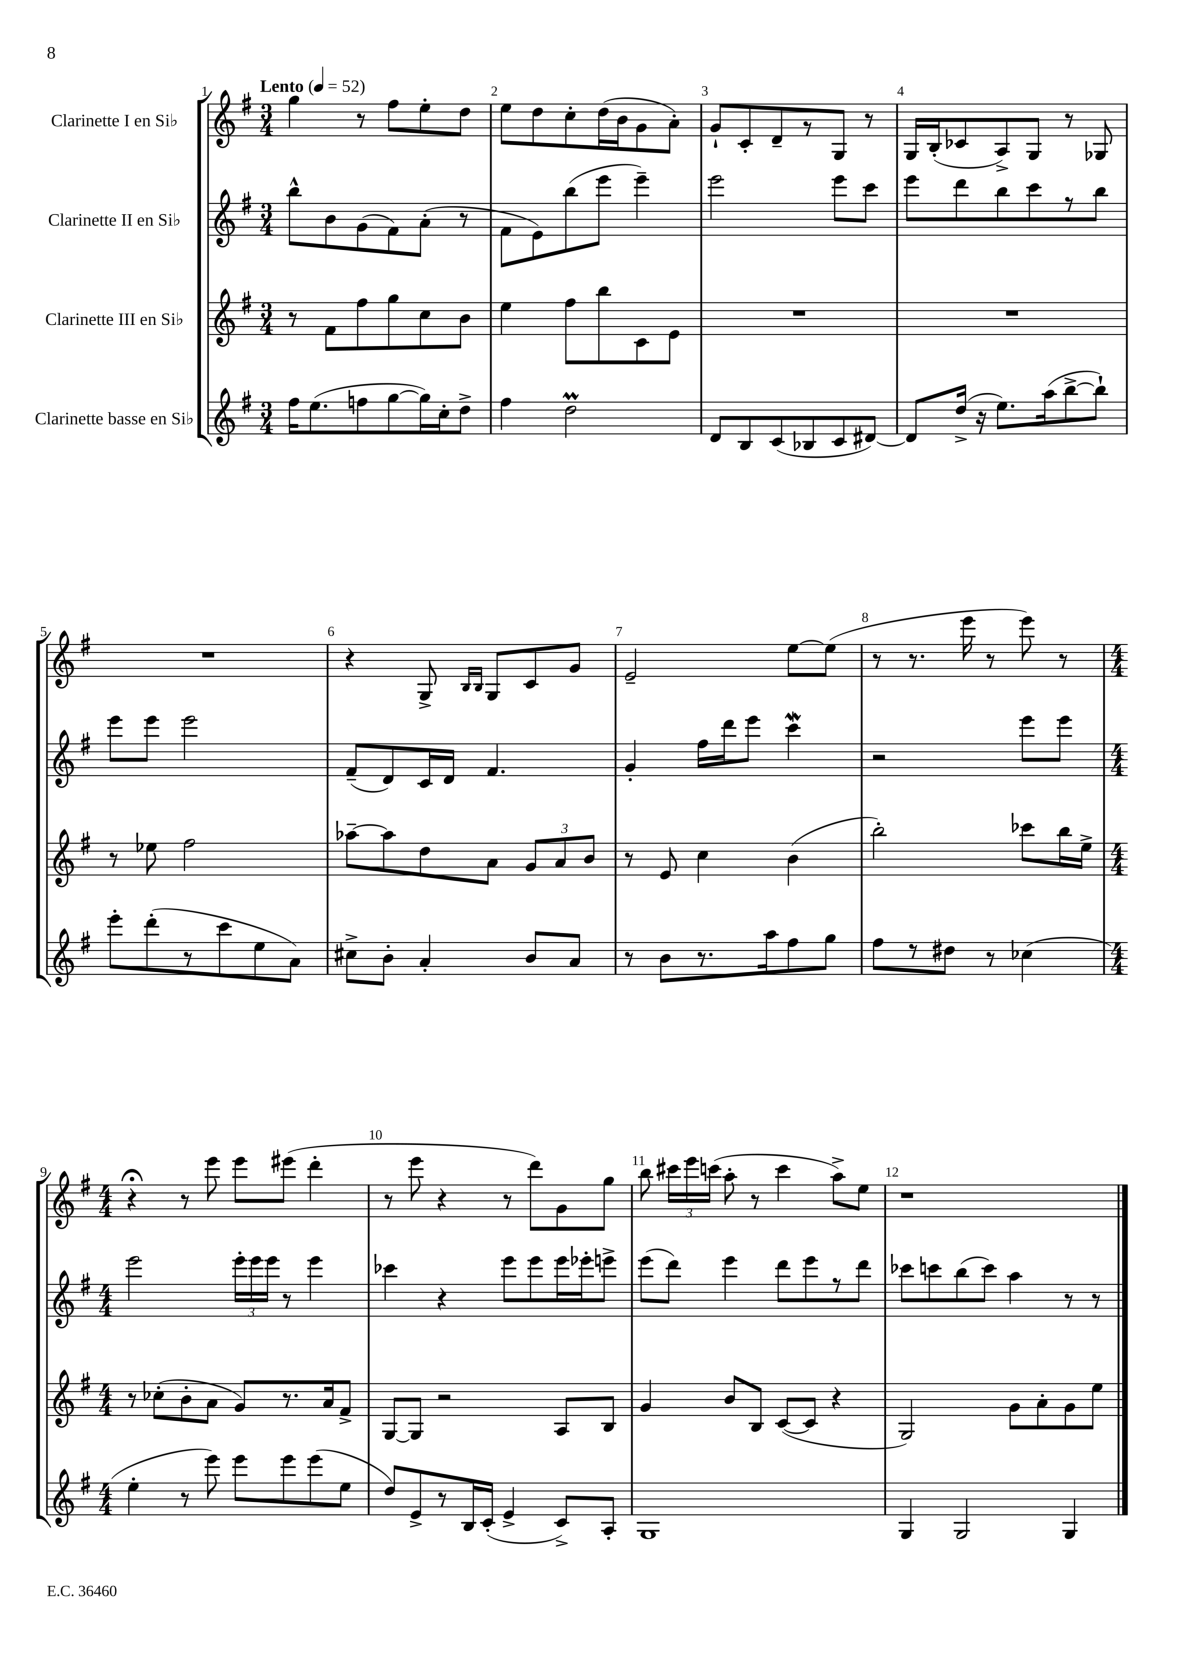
<<
\new StaffGroup <<
\new Staff = "s0" \with { instrumentName = "Clarinette I en Sib" } {
    \clef treble \key g \major \numericTimeSignature \time 3/4 \tempo "Lento" 4 = 52
    \autoBeamOff g''4 r8 fis''8[ e''8-. d''8] |
    e''8[ d''8 c''8-. d''16( b'16 g'8 a'8]-.) |
    g'8[-! c'8-. d'8-- r8 g8] r8 |
    g16[ b16-.( ces'8 a8->) g8] r8 ges8 |
    R2. |
    r4 g8-> \grace { b16[ b16] } g8[ c'8 g'8] |
    e'2-- e''8[~ e''8]( |
    r8 r8. e'''16 r8 e'''8) r8 |
    \numericTimeSignature \time 4/4 r4\fermata r8 e'''8 e'''8[ eis'''8]( d'''4-. |
    r8 e'''8 r4 r8 d'''8[) g'8 g''8] |
    b''8 \tuplet 3/2 { cis'''16[ e'''16 c'''16]( } a''8-. r8 c'''4 a''8[->) e''8] |
    r1 \bar "|." |
}
\new Staff = "s1" \with { instrumentName = "Clarinette II en Sib" } {
    \clef treble \key g \major \numericTimeSignature \time 3/4
    \autoBeamOff b''8[-^ b'8 g'8( fis'8) a'8]-.( r8 |
    fis'8[ e'8) b''8( e'''8] e'''4--) |
    e'''2 e'''8[ c'''8] |
    e'''8[ d'''8 b''8 c'''8 r8 b''8] |
    e'''8[ e'''8] e'''2 |
    fis'8[--( d'8) c'16 d'16] fis'4. |
    g'4-. fis''16[ d'''16 e'''8] c'''4\mordent |
    r2 e'''8[ e'''8] |
    \numericTimeSignature \time 4/4 e'''2 \tuplet 3/2 { e'''16[-. e'''16 e'''16] } r8 e'''4 |
    ces'''4 r4 e'''8[ e'''8 e'''16 ees'''16-. e'''8]-> |
    e'''8[( d'''8]) e'''4 d'''8[ e'''8 r8 d'''8] |
    ces'''8[ c'''8 b''8( c'''8]) a''4 r8 r8 \bar "|." |
}
\new Staff = "s2" \with { instrumentName = "Clarinette III en Sib" } {
    \clef treble \key g \major \numericTimeSignature \time 3/4
    \autoBeamOff r8 fis'8[ fis''8 g''8 c''8 b'8] |
    e''4 fis''8[ b''8 c'8 e'8] |
    R2. |
    R2. |
    r8 ees''8 fis''2 |
    aes''8[~-- aes''8 d''8 a'8] \tuplet 3/2 { g'8[ a'8 b'8] } |
    r8 e'8 c''4 b'4( |
    b''2-.) ces'''8[ b''16 e''16]-> |
    \numericTimeSignature \time 4/4 r8 ces''8[-.( b'8-. a'8] g'8[) r8. a'16 fis'8]-> |
    g8[~ g8] r2 a8[ b8] |
    g'4 b'8[ b8] c'8[~( c'8] r4 |
    g2) g'8[ a'8-. g'8 e''8] \bar "|." |
}
\new Staff = "s3" \with { instrumentName = "Clarinette basse en Sib" } {
    \clef treble \key g \major \numericTimeSignature \time 3/4
    \autoBeamOff fis''16[ e''8.( f''8 g''8~ g''16) c''16-. d''8]-> |
    fis''4 d''2\prall |
    d'8[ b8 c'8( bes8 c'8 dis'8]~) |
    dis'8[ d''16]->( r16 e''8.[) a''16( b''8~-> b''8]-!) |
    e'''8[-. d'''8-.( r8 c'''8 e''8 a'8]) |
    cis''8[-> b'8]-. a'4-. b'8[ a'8] |
    r8 b'8[ r8. a''16 fis''8 g''8] |
    fis''8[ r8 dis''8] r8 ces''4( |
    \numericTimeSignature \time 4/4 e''4-. r8 e'''8) e'''8[ e'''8 e'''8( e''8] |
    d''8[) e'8-> r8 b16 c'16]-.( e'4-> c'8[->) a8]-. |
    g1 |
    g4 g2 g4 \bar "|." |
}
>>
>>
\layout { \context { \Score \override BarNumber.break-visibility = ##(#f #t #t) barNumberVisibility = #all-bar-numbers-visible } }
